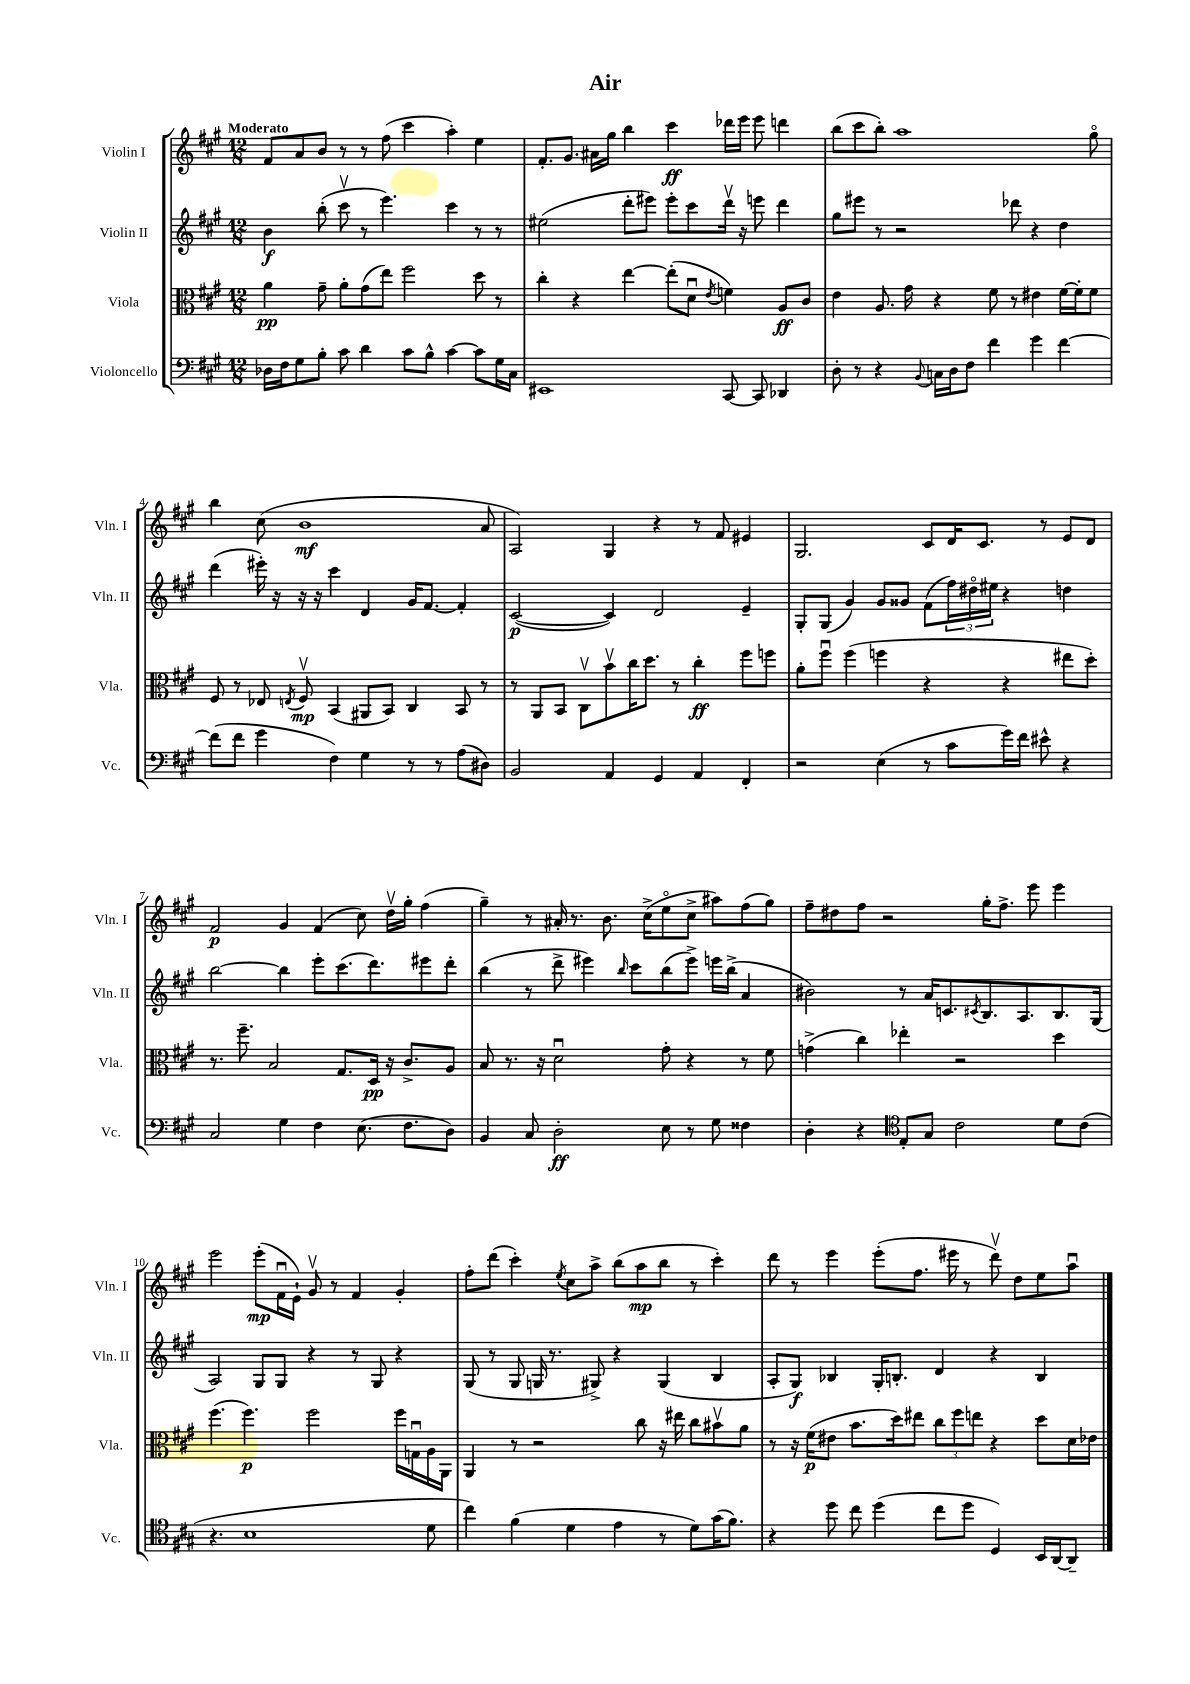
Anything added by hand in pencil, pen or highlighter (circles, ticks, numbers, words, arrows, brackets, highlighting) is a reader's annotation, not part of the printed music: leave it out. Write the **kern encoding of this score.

**kern	**kern	**kern	**kern
*staff4	*staff3	*staff2	*staff1
*clefF4	*clefC3	*clefG2	*clefG2
*k[f#c#g#]	*k[f#c#g#]	*k[f#c#g#]	*k[f#c#g#]
*M12/8	*M12/8	*M12/8	*M12/8
16D-	4a	4b	8f#
16F#	.	.	.
8G#	.	.	8a
8B'	8g#~	(8bb'	8b
8c#	8a'	8ccc#v	8r
4d	(8g#	8r	8r
.	8ee)	4.eee)	(8ff#
8c#	2ff#	.	4ccc#
8B^^	.	.	.
[4c#	.	4ccc#	4aa')
8c#]	8dd	8r	4ee
16G#	8r	8r	.
16C#	.	.	.
=	=	=	=
1EE#	4cc#'	(2ee#	8.f#'
.	.	.	8.g#
.	4r	.	.
.	.	.	16a#
.	.	.	16gg#
.	[4ee	8ddd'	4bb
.	.	8eee#)	.
.	(8ee']	8eee#'	4ccc#
.	8du	8ccc#	.
.	8qe	.	.
[8CC#	4f)	16dddv	16ddd-
.	.	16r	16eee
8CC#]	.	8eee	8eee
4DD-	8A	4ddd	4ddd
.	8c#	.	.
=	=	=	=
8D'	4e	8gg#	(8bb
8r	.	8eee#	8ccc#
4r	8.A	8r	8bb')
.	.	2r	1aa
.	16g#	.	.
8qqBB	.	.	.
16C	4r	.	.
16D	.	.	.
8F#	.	.	.
4f#	8f#	.	.
.	8r	8ddd-	.
4g#	4e#	4r	.
[4f#	[16f#	4dd	.
.	16f#']	.	.
.	8f#	.	8gg#o
=	=	=	=
(8f#]	8F#	(4ddd	4bb
8f#	8r	.	.
4g#	8E-	16eee#')	(8cc#
.	.	16r	.
.	8qE	.	.
.	8F#v	16r	1b
.	.	16r	.
4F#)	(4BB	4ccc#	.
4G#	8AA#	4d	.
.	8BB)	.	.
8r	4C#	16g#	.
.	.	[8.f#	.
8r	.	.	.
(8A	8BB	4f#']	.
8D#)	8r	.	8a
=	=	=	=
2BB	8r	([2c#	2A)
.	8AA	.	.
.	8BB	.	.
.	8C#v	.	.
4AA	8bv	4c#])	4G#
.	16cc#	.	.
.	8.dd	.	.
4GG#	.	2d	4r
.	8r	.	.
4AA	4cc#'	.	8r
.	.	.	8f#
4FF#'	8ff#	4e~	4e#
.	8ff	.	.
=	=	=	=
2r	8a'	8G#'	2.G#
.	8ff#u	(8G#	.
.	(4ff#	4g#)	.
(4E	4ff	8g#	.
.	.	8g##	.
8r	4r	(8f#	8c#
8c#	.	24ff#)	16d
.	.	24dd#o	.
.	.	.	8.c#
.	.	24ee#	.
16g#)	4r	4r	.
16f#	.	.	.
8e#^^	.	.	8r
4r	8ee#	4dd	8e
.	8dd')	.	8d
=	=	=	=
2C#	8.r	[2bb	2f#
.	8.ff#~	.	.
.	2B	.	.
4G#	.	4bb]	4g#
4F#	.	8eee'	(4f#
.	8.G#	(8.ccc#	.
(8.E	.	.	8cc#)
.	16D	8.ddd)	.
.	16r	.	16ddv
8.F#	8.c#^	.	16gg#'
.	.	8eee#	(4ff#
8D)	8A	8ddd'	.
=	=	=	=
4BB	8B	(4bb	4gg#~)
.	8.r	.	.
8C#	.	8r	8r
.	16r	.	.
2D'	2du	8ddd^	16a#'
.	.	.	8.r
.	.	4eee#)	.
.	.	.	8.b
.	.	16qqbb	.
.	.	8ccc#	.
.	.	.	(16cc#^
8E	8g#'	(8bb	8eeo
8r	4r	8eee#^)	8cc#^
8G#	.	16eee	8aa#)
.	.	(16bb^	.
4F##	8r	4a	(8ff#
.	8f#	.	8gg#)
=	=	=	=
4D'	(4g^	2b#)	8ff#~
.	.	.	8dd#
4r	4cc#)	.	8ff#
.	.	.	2r
*clefC4	*	*	*
8E'	4ee-'	8r	.
8G#	.	16a	.
.	.	8.c	.
2c#	2r	.	.
.	.	8qc#	.
.	.	8.B	16gg#'
.	.	.	8.ff#^
.	.	8.A	.
.	.	.	8eee
8d	4dd	8.B	4eee
(8c#	.	.	.
.	.	(16G#	.
=	=	=	=
4.r	(4.ff#	2A)	2eee
1B	4.ff#)	.	.
.	.	8G#	(8eee'
.	.	8G#	16f#u
.	.	.	16e`)
.	2ff#	4r	8g#v
.	.	.	8r
.	.	8r	4f#
.	.	8G#	.
.	16ff#	4r	4g#'
.	16Gu	.	.
8d	16A	.	.
.	16AA	.	.
=	=	=	=
4cc#)	4AA	(8G#	8ff#'
.	.	8r	(8ddd
(4f#	8r	8G#	4ccc#')
.	2r	16G	.
.	.	8.r	.
.	.	.	8qee
4d	.	.	8cc#
.	.	8G#^)	8aa^
4e	.	4r	(8bb
.	8cc#	.	8aa
8r	16r	(4G#	8bb
.	16ee#	.	.
8d)	8cc#	.	8r
(16g#	8b#v	4B	4ccc#')
8.f#)	.	.	.
.	8a	.	.
=	=	=	=
4r	8r	8A'	8ddd
.	16r	8G#)	8r
.	(16f#	.	.
8dd	8e#	4B-	4eee
8cc#	8.b	.	.
(4dd	.	16G#'	(8eee'
.	16dd)	8.B'	.
.	8ee#	.	8.ff#
8cc#	12cc#	4d	.
.	.	.	16eee#
.	12ff#	.	.
8dd	.	.	8r
.	12ee	.	.
4D)	4r	4r	8dddv)
.	.	.	8dd
16BB	8dd	4B	8ee
[16AA	.	.	.
8AA~]	16d	.	8aau
.	16e-	.	.
==	==	==	==
*-	*-	*-	*-
